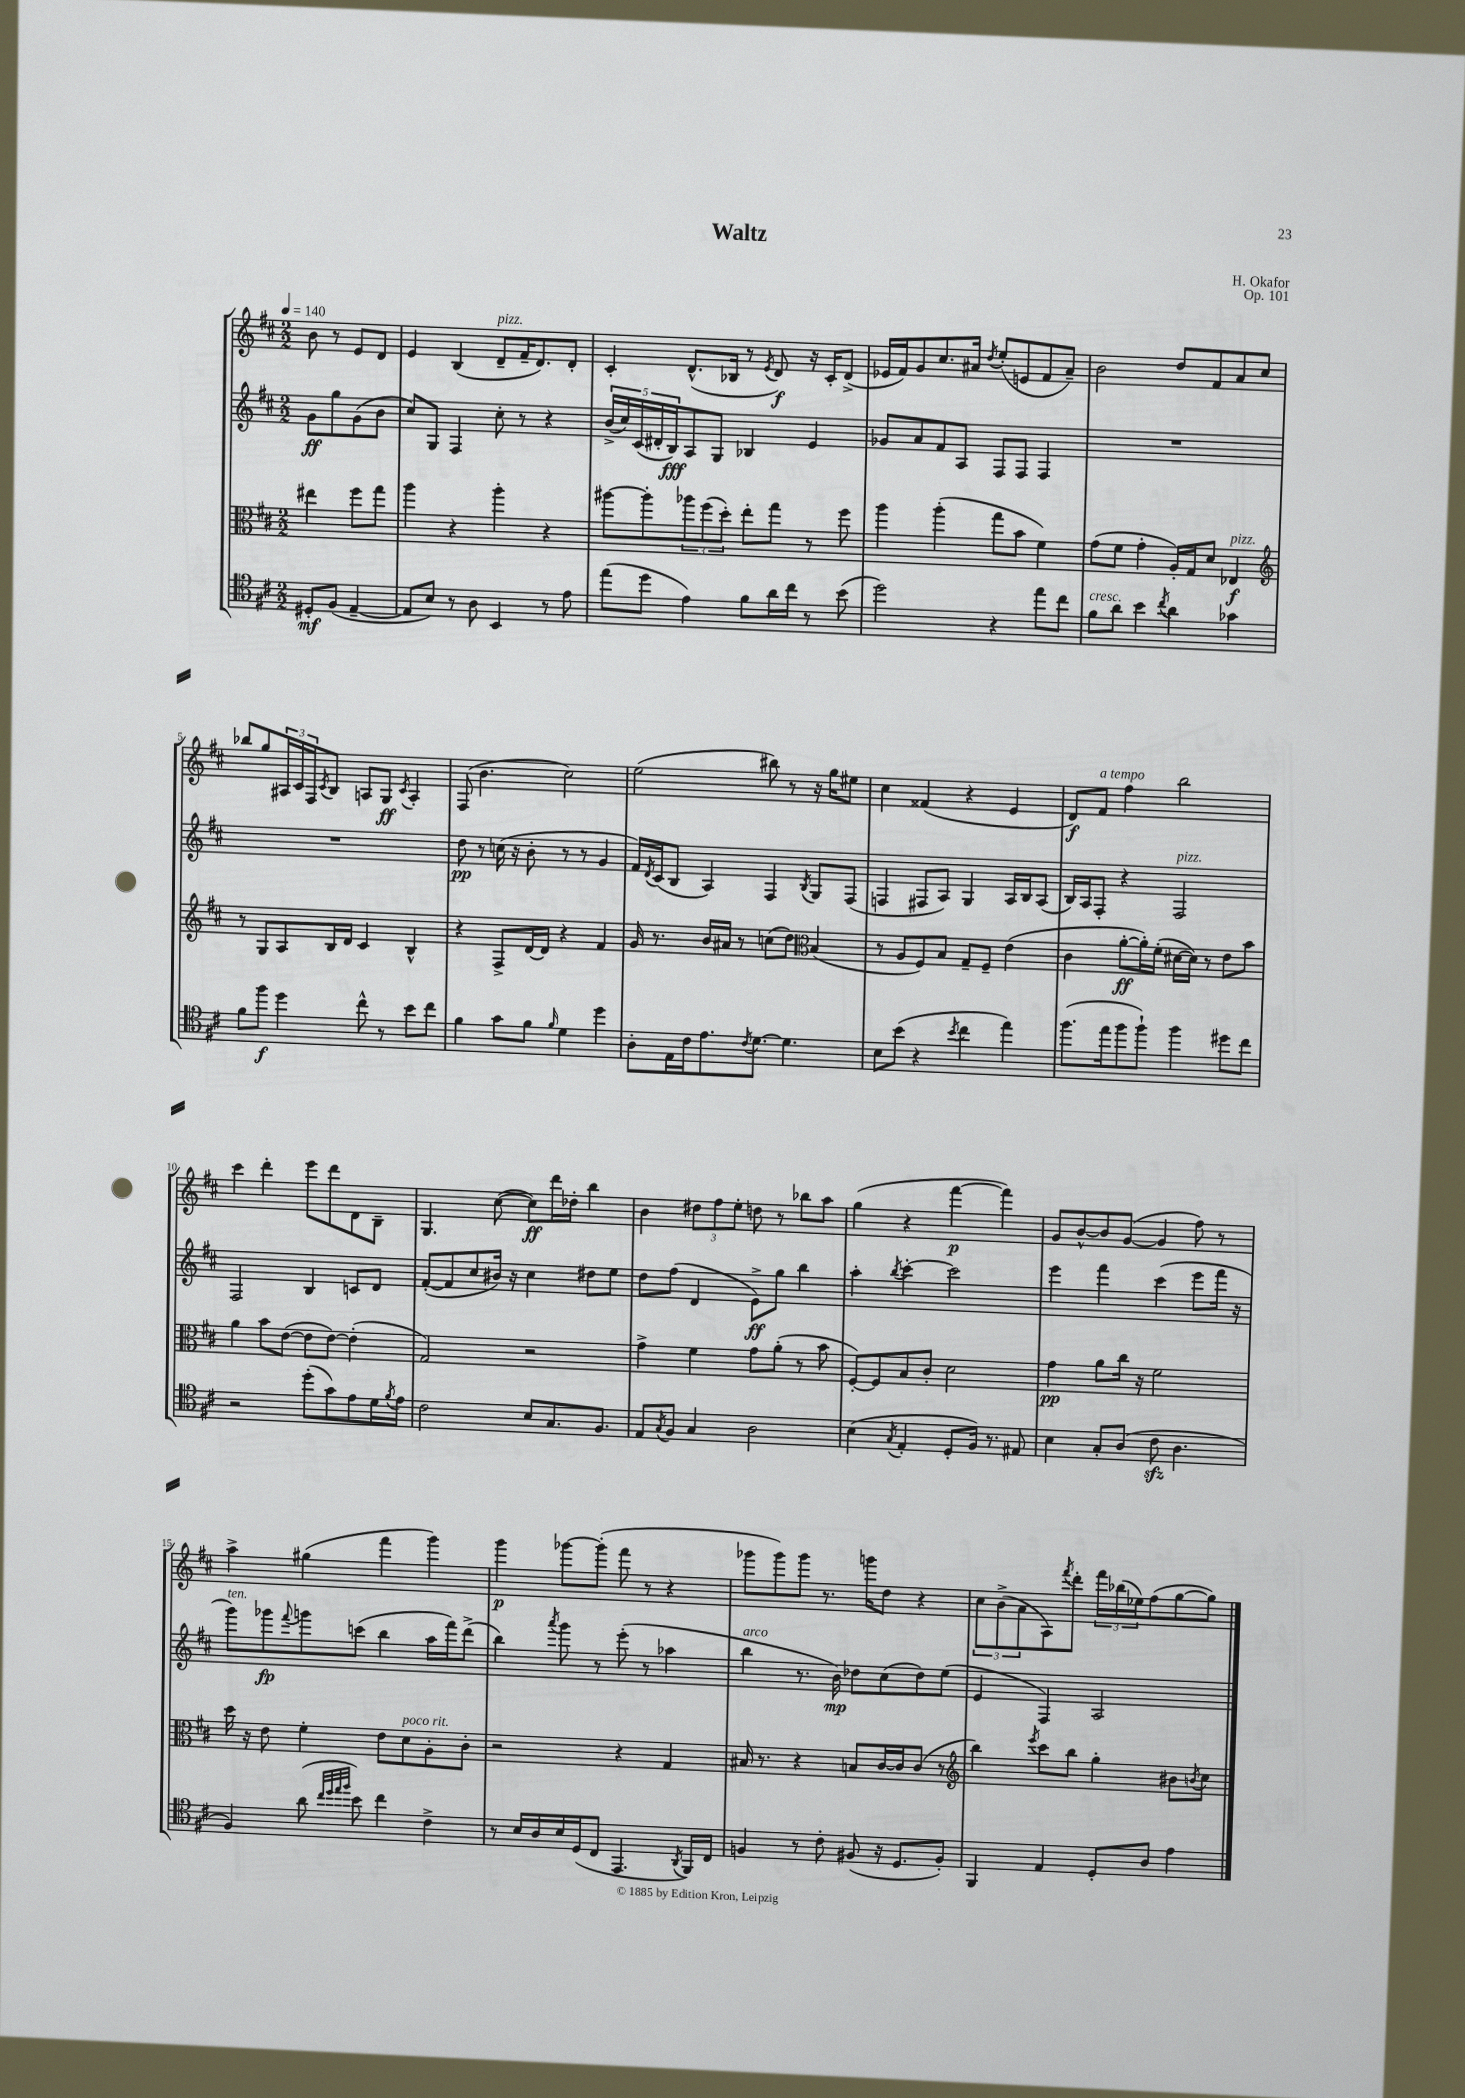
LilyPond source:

\header { title = "Waltz" composer = "H. Okafor" opus = "Op. 101" }
<<
\new StaffGroup <<
\new Staff = "s0" {
    \clef treble \key d \major \numericTimeSignature \time 2/2 \partial 2 \tempo 4 = 140
    b'8 r8 e'8 d'8 |
    e'4 b4( d'8--^\markup { \italic "pizz." } fis'16-- d'8.) d'8-. |
    cis'4-. d'8.-^( bes16 r8 \acciaccatura { e'8 } d'8\f) r16 cis'16-. d'8->( |
    ees'16 fis'16) g'8 cis''8. ais'16 \acciaccatura { d''8 } e''8-.( e'8 fis'8 ais'8--) |
    b'2 d''8 fis'8 a'8 cis''8 |
    bes''8 g''8 \tuplet 3/2 { ais16 cis'16 fis16 } \acciaccatura { cis'8 } b8 a8 g8\ff \acciaccatura { cis'8 } a4-. |
    fis8( b'4. cis''2) |
    e''2( bis''8) r8 r16 g''16 eis''8 |
    cis''4 fisis'4( r4 e'4 |
    d'8\f) fis'8^\markup { \italic "a tempo" } fis''4 b''2 |
    cis'''4 d'''4-. e'''8 d'''8 d'8 b8-- |
    g4. cis''8~( cis''8\ff) d'''16 des''16-. b''4 |
    b'4 \tuplet 3/2 { dis''8 fis''8 e''8-. } d''8 r8 bes''8 a''8 |
    g''4( r4 fis'''4~\p fis'''4) |
    g'8 b'8~-^ b'8 g'8~( g'4 fis''8) r8 |
    a''4-> gis''4( fis'''4 g'''4) |
    g'''4\p ges'''8~ ges'''8-.( fis'''8 r8 r4 |
    ges'''8 ges'''8) ges'''8 r8. g'''16 d''8 r4 |
    \tuplet 3/2 { cis''8 b'8->( a'8 } a8) \acciaccatura { fis'''8 } d'''8-. \tuplet 3/2 { fis'''16 bes''16( ees''16) } fis''8( g''8~ g''8) \bar "|." |
}
\new Staff = "s1" {
    \clef treble \key d \major \numericTimeSignature \time 2/2 \partial 2
    g'8\ff g''8 g'8( b'8 |
    cis''8) g8 fis4 cis''8-. r8 r4 |
    \tuplet 5/4 { b'16->( cis''16) cis'16( dis'16-. b16\fff) } a8 g8 bes4 e'4 |
    ges'8 a'8 fis'8 a8 fis8 fis8 fis4 |
    R1 |
    R1 |
    d''8\pp r8 c''16( r16 b'8-. r8 r8 g'4 |
    fis'16) \acciaccatura { d'8 } cis'16( b8 a4) fis4 \acciaccatura { b8 } g8 fis8( |
    f4 fis8 a8) g4 a16 b16 a8( |
    b16) a16 fis8-. r4 fis2^\markup { \italic "pizz." } |
    fis2 b4 c'8 d'8 |
    fis'8~-.( fis'8 cis''8 bis'16) r16 cis''4 dis''8 e''8 |
    d''8 fis''8( d'4 e'8->\ff) g''8 b''4 |
    a''4-. \acciaccatura { b''8 } cis'''4~-. cis'''2 |
    e'''4 fis'''4 cis'''4( e'''8 fis'''16 r16 |
    g'''8^\markup { \italic "ten." }) ges'''8\fp \appoggiatura { fis'''8 } g'''8 c'''8( b''4 a''16 fis'''16) d'''8->( |
    b''4) \acciaccatura { a'''8 } g'''8 r8 e'''8-.( r8 aes''4 |
    b''4^\markup { \italic "arco" } r8. b'16\mp) des''8 cis''8( des''8) e''8( |
    e'4 fis4) a2 \bar "|." |
}
\new Staff = "s2" {
    \clef alto \key d \major \numericTimeSignature \time 2/2 \partial 2
    eis''4 fis''8 g''8 |
    a''4 r4 a''4-. r4 |
    ais''8~ ais''8-. \tuplet 3/2 { aes''8 fis''8( d''8-.) } e''8-. g''8 r8 fis''8 |
    a''4 a''4-.( g''8 b'8 fis'4) |
    g'8( fis'8 g'4-. a16-.) g16 d'8 ees4\f^\markup { \italic "pizz." } |
    \clef treble r8 g8 a8 b16 d'16 cis'4 b4-^ |
    r4 fis8-> d'16~ d'16 r4 fis'4 |
    g'16 r8. b'16 ais'16 r8 c''8( d''8) \clef alto b4( |
    r8 a8 fis8) b8 g8-- fis8-- e'4( |
    cis'4 a'8~-.\ff a'16-.) fis'16-.( dis'16~ dis'16) r8 e'8 b'8 |
    a'4 b'8 e'8~( e'8 e'8~) e'4-.( |
    g2) r2 |
    g'4-> fis'4 g'8 a'8-.( r8 b'8 |
    fis8~-.) fis8 b8 cis'8-. d'2 |
    g'4\pp a'8 cis''16 r16 fis'2 |
    d''16 r16 e'8 fis'4-. e'8 d'8^\markup { \italic "poco rit." } a8-. cis'8-. |
    r2 r4 g4 |
    bis16 r8. r4 b8 cis'16~ cis'16 cis'8( r8 |
    \clef treble b''4) \acciaccatura { e'''8 } cis'''8 b''8 g''4-. bis'8 \acciaccatura { b'8 } cis''8 \bar "|." |
}
\new Staff = "s3" {
    \clef tenor \key d \major \numericTimeSignature \time 2/2 \partial 2
    dis8-.\mf fis8( e4~-- |
    e8 b8) r8 a8 b,4 r8 e'8 |
    e''8( d''8 e'4) fis'8 a'16 cis''16 r8 b'8( |
    d''2) r4 e''8 cis''8 |
    fis'8^\markup { \italic "cresc." } a'8 b'4 \acciaccatura { cis''8 } a'4 ges'4 |
    fis'8 fis''8\f d''4 cis''8-^ r8 b'8 cis''8 |
    fis'4 g'8 fis'8 \grace { fis'16 } d'4 d''4 |
    a8-. e16 cis'16 e'8. \acciaccatura { cis'8 } d'8.~ d'4. |
    b8 b'8( r4 \acciaccatura { b'8 } cis''4 e''4) |
    fis''8.( e''16 fis''8 fis''8-!) fis''4 dis''8 cis''8 |
    r2 d''8-.( g'8) e'8 d'16 \acciaccatura { fis'8 } e'16 |
    cis'2 b8 g8. fis8. |
    e8 \acciaccatura { g8 } fis8 g4 a2 |
    b4( \acciaccatura { g8 } e4-. d8-. fis16) r8. eis8 |
    b4 g8-. a8( cis'8\sfz a4. |
    fis4) a'8( \grace { cis''32 d''32 e''32 fis''32 } b'8) cis''4 cis'4-> |
    r8 b16 a16 b16 d16( cis8 e,4. \acciaccatura { a,8 } fis,16) cis16 |
    f4 r8 cis'8-. fis8( r16 d8. fis8-.) |
    fis,4 e4 d8-. a8 e'4 \bar "|." |
}
>>
>>
